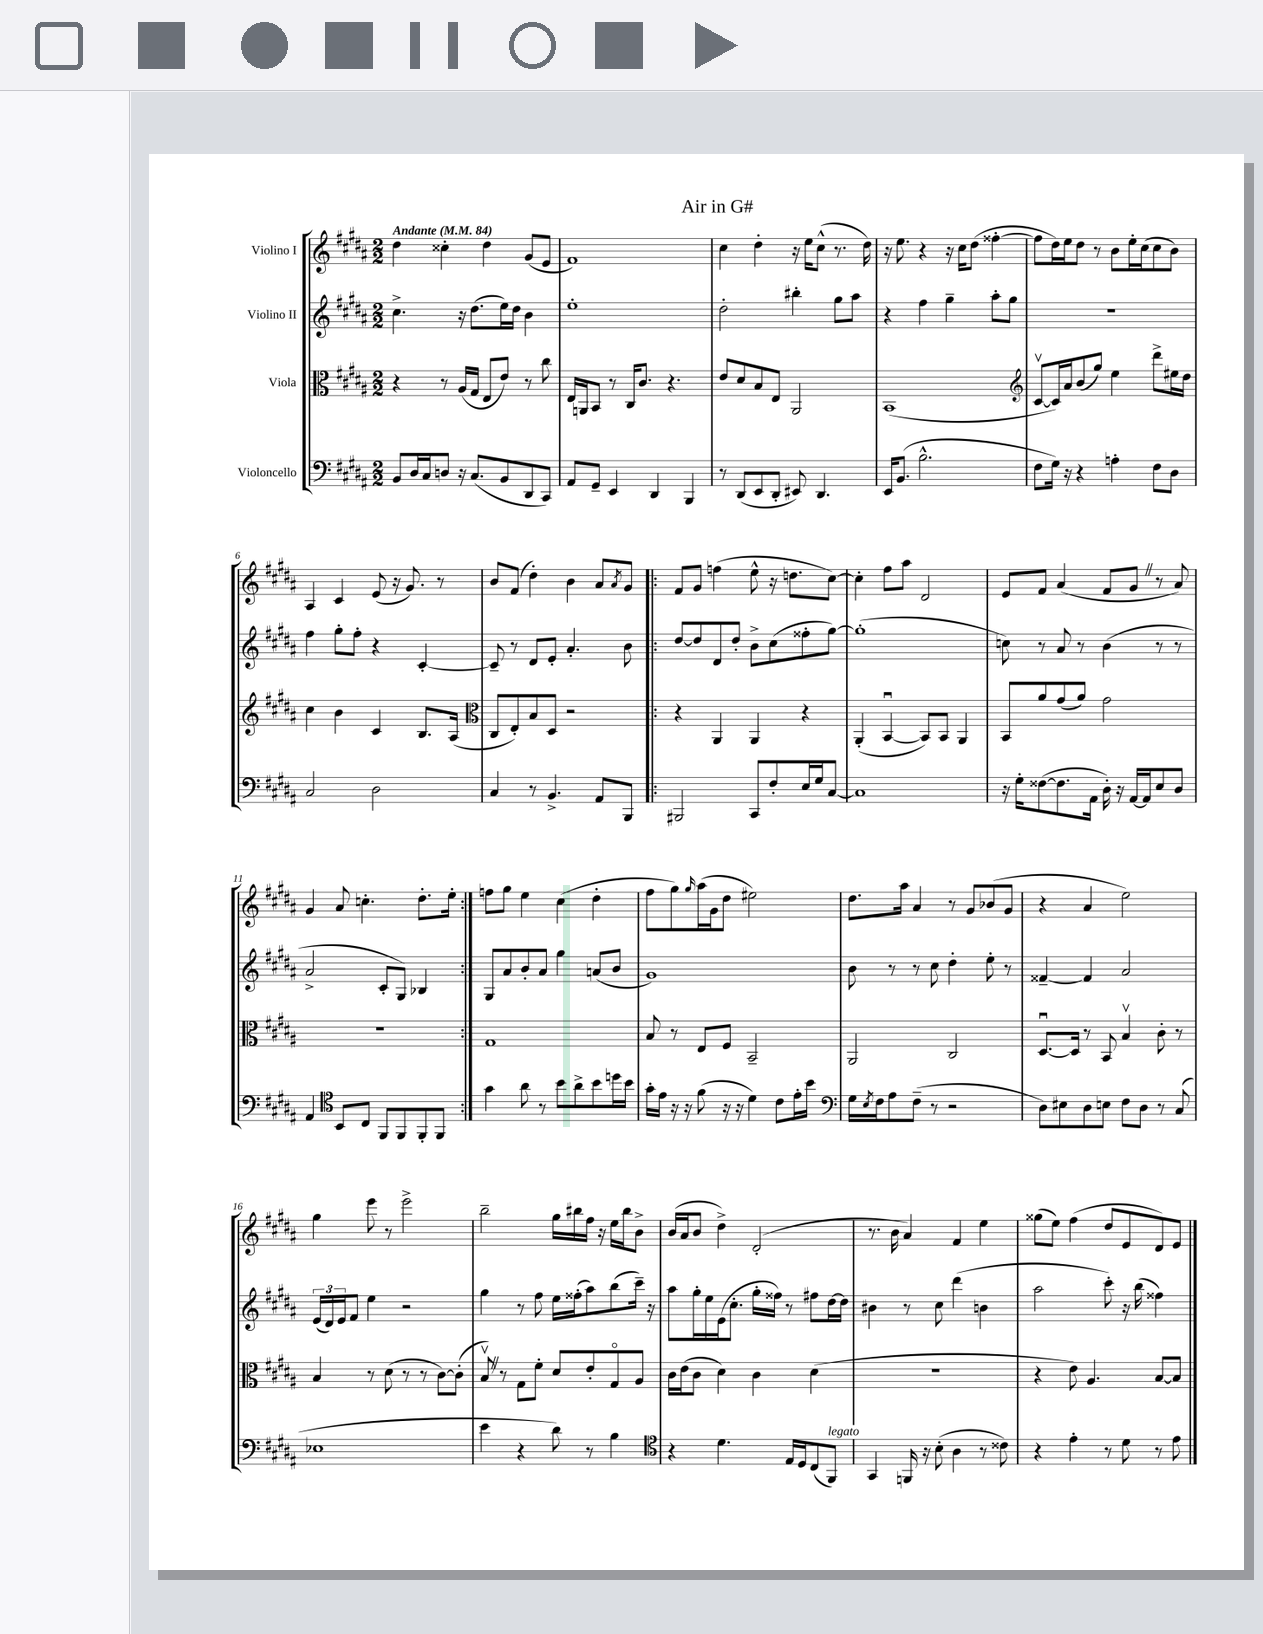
\header { title = "Air in G#" }
<<
\new StaffGroup <<
\new Staff = "s0" \with { instrumentName = "Violino I" } {
    \clef treble \key b \major \numericTimeSignature \time 2/2 \tempo "Andante" 4 = 84
    dis''4 cisis''4-. dis''4 gis'8( e'8 |
    fis'1) |
    cis''4 dis''4-. r16 e''16 cis''8-^( r8. dis''16) |
    r16 e''8. r4 r16 cis''16 dis''8( fisis''4~-. |
    fisis''8 dis''16) e''16 dis''8 r8 b'8 e''16-. cis''16( cis''8 b'8) |
    ais4 cis'4 e'8( r16 gis'8.) r8 |
    b'8 fis'8( dis''4-.) b'4 ais'8 \acciaccatura { ais'8 } gis'8 |
    \repeat volta 2 { fis'8 gis'8 f''4( e''8-^ r16 d''8. cis''8~) |
    cis''4-. fis''8 ais''8 dis'2 |
    e'8 fis'8 ais'4( fis'8 gis'8 \once \override BreathingSign.text = \markup { \musicglyph "scripts.caesura.straight" } \breathe r8 ais'8) |
    gis'4 ais'8 c''4.-. dis''8.-. e''16-. | }
    f''8 gis''8 e''4 cis''4( dis''4-. |
    fis''8 gis''8) \grace { gis''16 } ais''16( gis'16 dis''8 eis''2) |
    dis''8. ais''16 ais'4 r8 gis'8 bes'8( gis'8 |
    r4 ais'4 e''2) |
    gis''4 e'''8 r8 e'''2-> |
    b''2-- gis''16 bis''16 fis''16 r16 e''16 bis''16 b'8-> |
    b'16( ais'16 b'8 dis''4->) dis'2-.( |
    r8. b'16 ais'4) fis'4 e''4 |
    gisis''8( e''8) fis''4( dis''8 e'8 dis'8) e'8 \bar "|." |
}
\new Staff = "s1" \with { instrumentName = "Violino II" } {
    \clef treble \key b \major \numericTimeSignature \time 2/2
    cis''4.-> r16 dis''8.( e''16) dis''16 b'4 |
    e''1-. |
    dis''2-. bis''4-. gis''8 ais''8 |
    r4 fis''4 gis''4-- ais''8-. gis''8 |
    r1 |
    fis''4 gis''8-. fis''8-. r4 cis'4~-. |
    cis'8-- r8 dis'8 e'8-. ais'4.-. b'8 |
    \repeat volta 2 { dis''8~ dis''8 dis'8 dis''8-. b'8-> cis''8( fisis''8-. gis''8~) |
    gis''1-.( |
    c''8) r8 ais'8 r8 b'4( r8 r8 |
    ais'2-> cis'8-. gis8) bes4 | }
    gis8 ais'8 b'8-. ais'8 gis''4 a'8( b'8 |
    gis'1) |
    b'8 r8 r8 cis''8 dis''4-. e''8-. r8 |
    fisis'4~-- fisis'4 ais'2 |
    \tuplet 3/2 { e'16( dis'16) e'16 } fis'8 e''4 r2 |
    gis''4 r8 fis''8 e''16 fisis''16-.( ais''8) b''8( cis'''16--) r16 |
    ais''8 gis''16-. e''16 e'16( cis''8.-. gis''16-. fisis''16) r8 fis''8 dis''16~ dis''16 |
    bis'4 r8 cis''8 dis'''4( b'4 |
    ais''2 cis'''8-.) r16 b''16( fisis''4) \bar "|." |
}
\new Staff = "s2" \with { instrumentName = "Viola" } {
    \clef alto \key b \major \numericTimeSignature \time 2/2
    r4 r8 ais16( gis16 e8 e'8) r8 cis''8 |
    e16 a,16 b,8 r8 cis16 cis'8. r4. |
    e'8 dis'8 b8 e8 ais,2 |
    b,1( |
    \clef treble cis'8~\upbow cis'16) ais'16 b'8( gis''8) e''4 dis'''8-> eis''16 dis''16 |
    cis''4 b'4 cis'4 b8. ais16( |
    \clef alto cis8 e8-.) b8 dis8 r2 |
    \repeat volta 2 { r4 ais,4 ais,4 r4 |
    ais,4-.( b,4~\downbow b,8) b,8 ais,4 |
    b,8 ais'8 gis'8( ais'8) gis'2 |
    R1 | }
    gis1 |
    b8 r8 e8 fis8 b,2-- |
    ais,2 cis2 |
    dis8.~\downbow dis16 r8 b,8 b4\upbow cis'8-. r8 |
    b4 r8 dis'8( r8 r8 cis'8~) cis'8-.( |
    b8\upbow) \once \override BreathingSign.text = \markup { \musicglyph "scripts.caesura.straight" } \breathe r8 gis8 fis'8-. dis'8 e'8-. gis8\flageolet ais8 |
    cis'16 e'16( cis'8 dis'4) cis'4 dis'4( |
    r1 |
    r4 e'8) ais4. b8~ b8 \bar "|." |
}
\new Staff = "s3" \with { instrumentName = "Violoncello" } {
    \clef bass \key b \major \numericTimeSignature \time 2/2
    b,8 dis16 cis16 d8 r16 cis8.( b,8 dis,8 cis,8) |
    ais,8 gis,8-- e,4 dis,4 b,,4 |
    r8 dis,8( e,8 dis,8-. eis,8) dis,4. |
    e,16 b,8.( b2.-^ |
    fis8 gis16) r16 r4 a4-. fis8 dis8 |
    cis2 dis2 |
    cis4 r8 b,4.-> ais,8 b,,8 |
    \repeat volta 2 { bis,,2 cis,8 fis8-. e16 gis16 cis8~ |
    cis1 |
    r16 gis16-. fisis8~( fisis8. ais,16 dis16-.) r16 ais,16~ ais,16 e8 dis8 |
    ais,4 \clef tenor b,8 cis8 fis,8 fis,8 fis,8-. fis,8 | }
    gis'4 ais'8 r8 b'8 ais'8-> b'8 d''16 b'16 |
    gis'16-. e'16 r16 r16 fis'8( r16 r16 dis'4) cis'8 e'16-. b'16 |
    \clef bass gis16 \acciaccatura { e8 } fis16 ais8 fis8--( r8 r2 |
    dis8) eis8 dis8 e8 fis8 dis8 r8 cis8( |
    ees1 |
    e'4 r4 dis'8) r8 b4 |
    \clef tenor r4 dis'4. e16 dis16 cis8( fis,8^\markup { \italic "legato" }) |
    gis,4 f,16 r16 b8-.( ais4 r8 cisis'8) |
    r4 e'4-. r8 dis'8 r8 e'8 \bar "|." |
}
>>
>>
